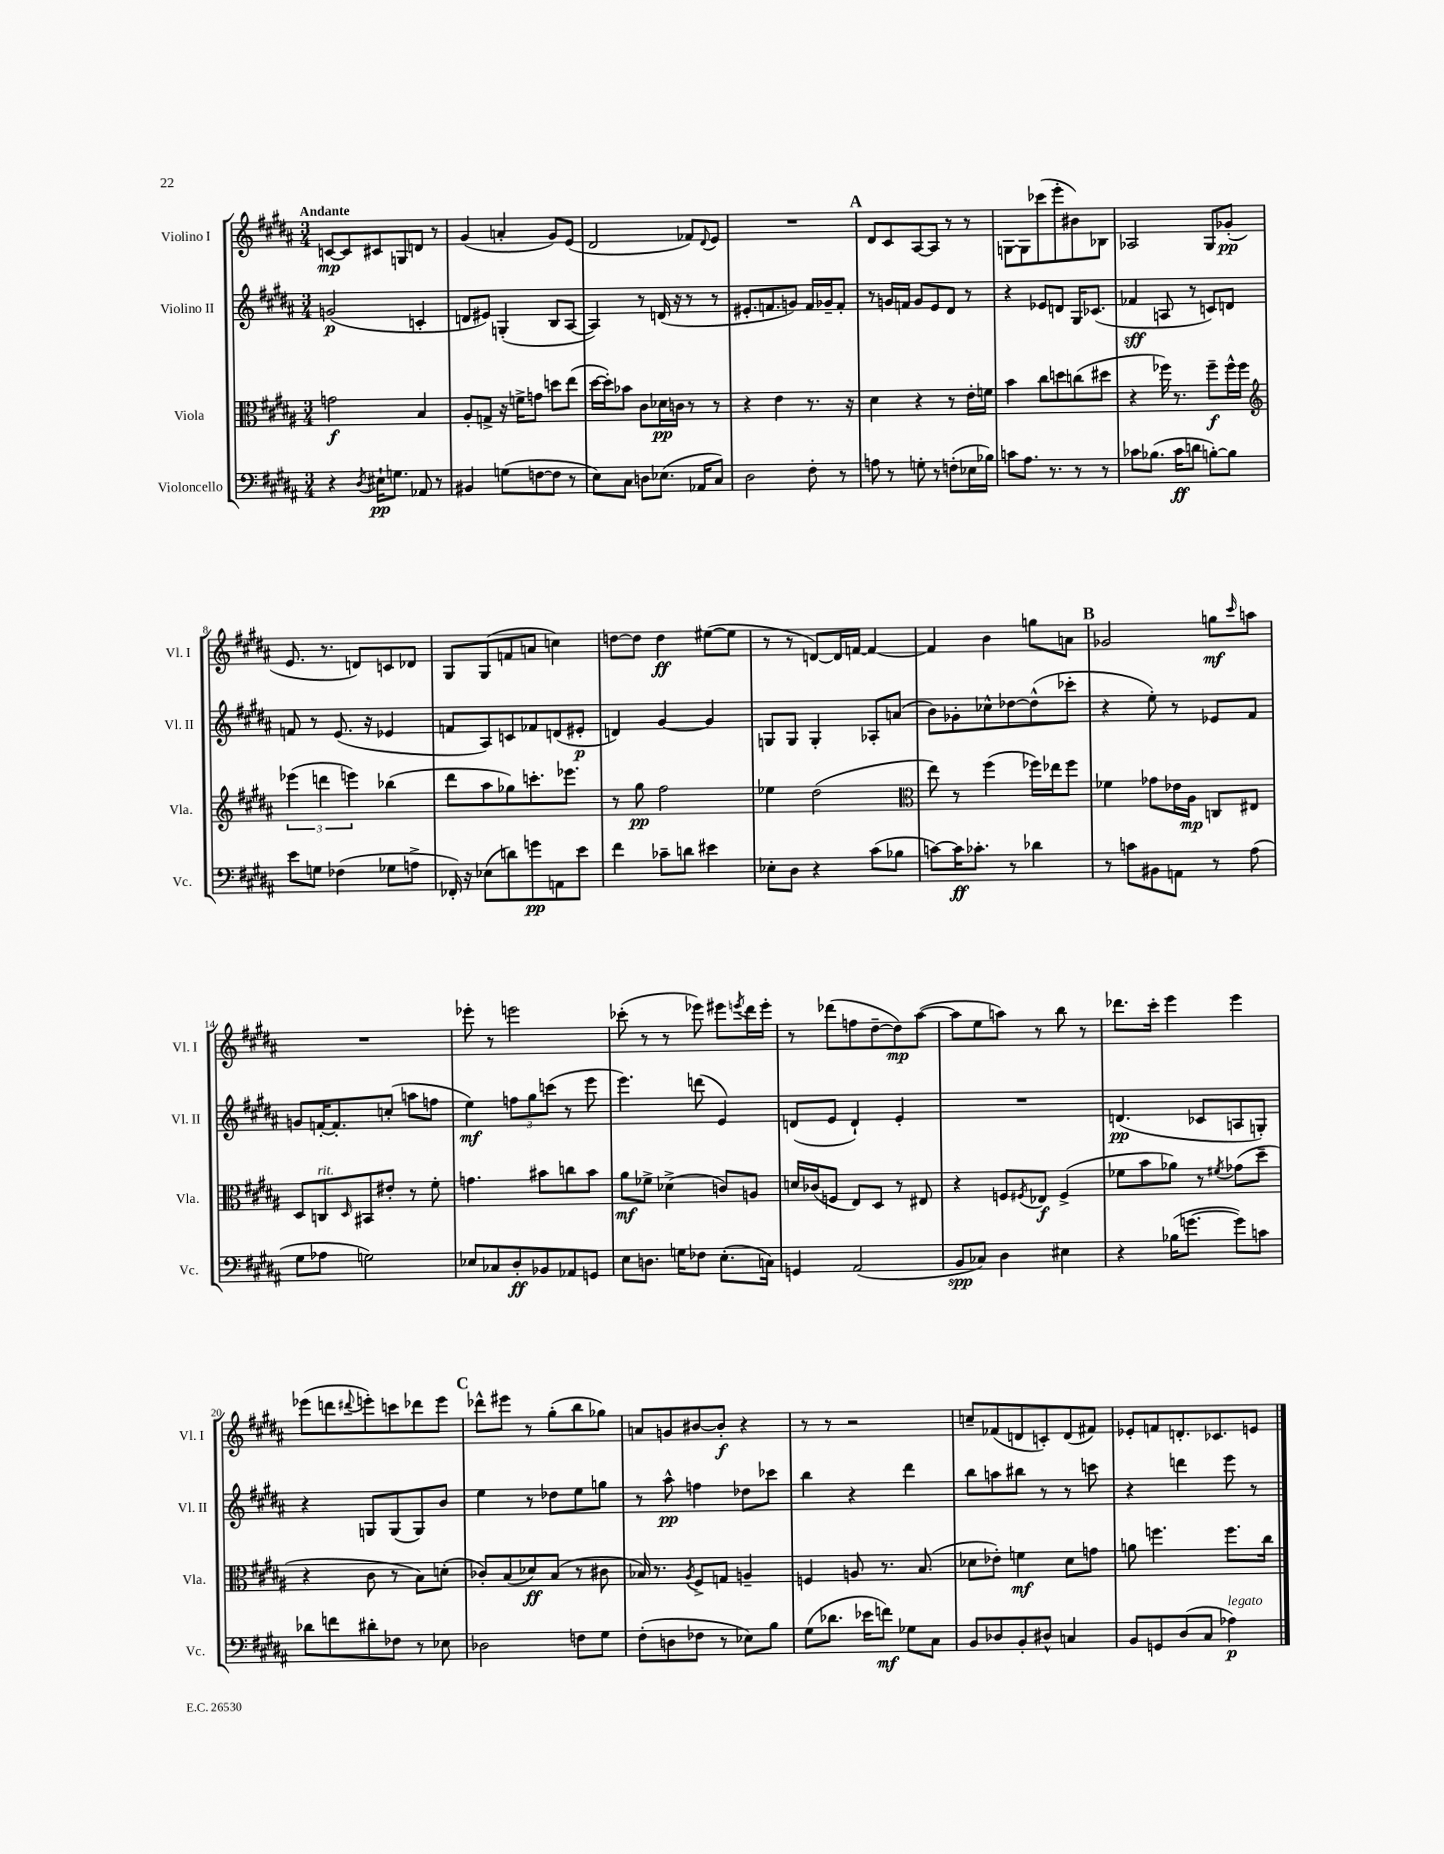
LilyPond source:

<<
\new StaffGroup <<
\new Staff = "s0" \with { instrumentName = "Violino I" shortInstrumentName = "Vl. I" } {
    \clef treble \key b \major \numericTimeSignature \time 3/4 \tempo "Andante"
    c'8~\mp c'8 cis'8 g8 d'8 r8 |
    gis'4( a'4-. gis'8) e'8( |
    dis'2 fes'8) \appoggiatura { dis'8 } e'8 |
    R2. |
    \mark \markup { \bold "A" } dis'8 cis'8 ais8~ ais8 r8 r8 |
    g8~ g8 ces'''8( e'''8-. bis'8) bes8 |
    aes2 gis8 ges'8-.\pp( |
    e'8. r8. d'8) c'8 des'8 |
    gis8 gis8( f'8 a'8 c''4) |
    d''8~ d''8 d''4\ff eis''8~( eis''8 |
    r8 r8 d'8~) d'16 f'16~ f'4~ |
    f'4 b'4 g''8 a'8 |
    \mark \markup { \bold "B" } ges'2 g''8\mf \grace { cis'''16 } a''8 |
    R2. |
    ees'''8-. r8 e'''2 |
    ces'''8-.( r8 r8 ees'''8) eis'''8 \acciaccatura { e'''8 } dis'''16 e'''16-. |
    r8 des'''8( f''8 dis''8~-- dis''8\mp) ais''8~( |
    ais''8 e''8 a''8) r8 b''8 r8 |
    des'''8. cis'''16-. e'''4 e'''4 |
    ees'''8( d'''8 \appoggiatura { dis'''8 } e'''8-.) c'''8 des'''8 e'''8 |
    \mark \markup { \bold "C" } des'''8-^ eis'''8 r8 gis''8-.( b''8 ges''8) |
    a'8 g'8 bis'8~ bis'8-.\f r4 |
    r8 r8 r2 |
    c''8-- fes'8( d'8 c'8-.) d'8( fis'8) |
    ees'8-. f'8 d'8.-. ces'8. e'8 \bar "|." |
}
\new Staff = "s1" \with { instrumentName = "Violino II" shortInstrumentName = "Vl. II" } {
    \clef treble \key b \major \numericTimeSignature \time 3/4
    g'2\p( c'4-. |
    d'8 eis'8) g4-.( b8 ais8~ |
    ais4) r8 d'16( r16 r8 r8 |
    eis'8.-. f'8. g'8) f'16 ges'16-- f'8-. |
    \mark \markup { \bold "A" } r8 g'16 f'16 g'8 e'8 dis'8 r8 |
    r4 ees'8 d'8 gis16 ces'8.( |
    fes'4\sff a8 r8 c'8) d'8 |
    f'8 r8 e'8.( r16 ees'4 |
    f'8 ais8) c'8 fes'8 d'8( eis'8-.\p |
    d'4) gis'4~ gis'4 |
    g8 g8 g4-. aes8-. a'8( |
    b'8) ges'8-. ces''8-^ des''8~ des''8-^( ces'''8-. |
    \mark \markup { \bold "B" } r4 e''8-.) r8 ees'8 fis'8 |
    g'8 f'16~-. f'8.-. c''8-.( a''8 f''8 |
    e''4\mf) \tuplet 3/2 { f''8 gis''8 c'''8( } r8 e'''8 |
    e'''4.) d'''8( e'4) |
    d'8( e'8 d'4-!) e'4-. |
    R2. |
    d'4.\pp( ces'8 a8 g8-.) |
    r4 g8 g8( g8) b'8 |
    \mark \markup { \bold "C" } e''4 r8 des''8 e''8 g''8 |
    r8 ais''8-^\pp f''4 des''8 ces'''8 |
    b''4 r4 dis'''4 |
    b''8 a''8 bis''8 r8 r8 c'''8 |
    r4 d'''4 e'''8 r8 \bar "|." |
}
\new Staff = "s2" \with { instrumentName = "Viola" shortInstrumentName = "Vla." } {
    \clef alto \key b \major \numericTimeSignature \time 3/4
    g'2\f b4 |
    ais8-. g8-> r16 f'16-> g'8 d''8 e''8( |
    dis''16~ dis''16-.) bes'8 cis'8 des'16\pp c'16 r8 r8 |
    r4 e'4 r8. r16 |
    \mark \markup { \bold "A" } dis'4 r4 r8 e'16-. f'16 |
    b'4 cis''8 d''8 c''8( dis''8 |
    r4 fes''16) r8. fes''8--\f fes''16-^ fes''16 |
    \clef treble \tuplet 3/2 { ees'''4( d'''4 e'''4) } bes''4( |
    dis'''8 ais''8 ges''8) c'''8.-. ees'''8. |
    r8 gis''8\pp fis''2 |
    ees''4 dis''2( |
    \clef alto e''8) r8 fis''4( fes''16) ees''16 fes''8 |
    \mark \markup { \bold "B" } fes'4 ges'8 ees'16 ais16\mp c8 eis8 |
    dis8 c8^\markup { \italic "rit." } \grace { dis16 } bis,8 eis'8-. r8 fis'8-. |
    g'4. bis'8 c''8 bis'8 |
    ais'8\mf fes'8-> des'4->( c'8) a8 |
    d'16 ces'16( f8 e8) dis8 r8 eis8 |
    r4 f8 \acciaccatura { fis8 } ees8\f fis4->( |
    fes'8 b'8 aes'8) r8 \acciaccatura { fis'8 } ges'8( dis''8-- |
    r4 cis'8 r8 b8) d'8-.( |
    \mark \markup { \bold "C" } ces'8-.) b8( des'8\ff) b8( r8 cis'8 |
    bes16) r8. \acciaccatura { ais8 } fis8-> g8 a4-- |
    f4 a8 r8. b8.( |
    des'8 ees'8-.) f'4\mf des'8 g'8 |
    a'8 f''4. f''8. cis''16 \bar "|." |
}
\new Staff = "s3" \with { instrumentName = "Violoncello" shortInstrumentName = "Vc." } {
    \clef bass \key b \major \numericTimeSignature \time 3/4
    r4 \acciaccatura { dis8 } eis16-!\pp g8. aes,8 r8 |
    bis,4 g8( f8~ f8 r8 |
    e8) cis8 d8 ees8.( aes,16 cis8) |
    dis2 fis8-. r8 |
    \mark \markup { \bold "A" } a8 r8 g8-. r8 f8-.( ees16 bes16) |
    c'8 ais8. r8. r8 r8 |
    ces'8 bes8.( ces'16\ff d'8 b8~-.) b8 |
    e'8 g8 fes4( ges8 a8-> |
    fes,16-.) r16 ees8( d'8) g'8\pp a,8 e'8 |
    fis'4 ces'8-- d'8 eis'4 |
    ees8-. dis8 r4 cis'8( bes8 |
    c'8~) c'16\ff ces'8.-. r8 des'4 |
    \mark \markup { \bold "B" } r8 c'8 bis,8 a,8 r8 ais8( |
    gis8 aes8 g2) |
    ees8 ces8 dis8-.\ff bes,8 aes,8 g,8 |
    e8 d8. g16 fes8 e8.-.( c16) |
    g,4 ais,2( |
    b,8\spp ces8) dis4 eis4 |
    r4 bes16( g'8.~ g'8) c'8 |
    des'8 f'8 dis'8-. fes8 r8 ees8 |
    \mark \markup { \bold "C" } des2 f8 gis8 |
    fis8-.( d8 fes8 r8 ees8) b8 |
    gis8( des'8. ees'16 f'8\mf) ges8 cis8 |
    b,8 des8 b,8-. dis8-^ c4 |
    b,8 g,8 dis8( cis8 aes4\p^\markup { \italic "legato" }) \bar "|." |
}
>>
>>
